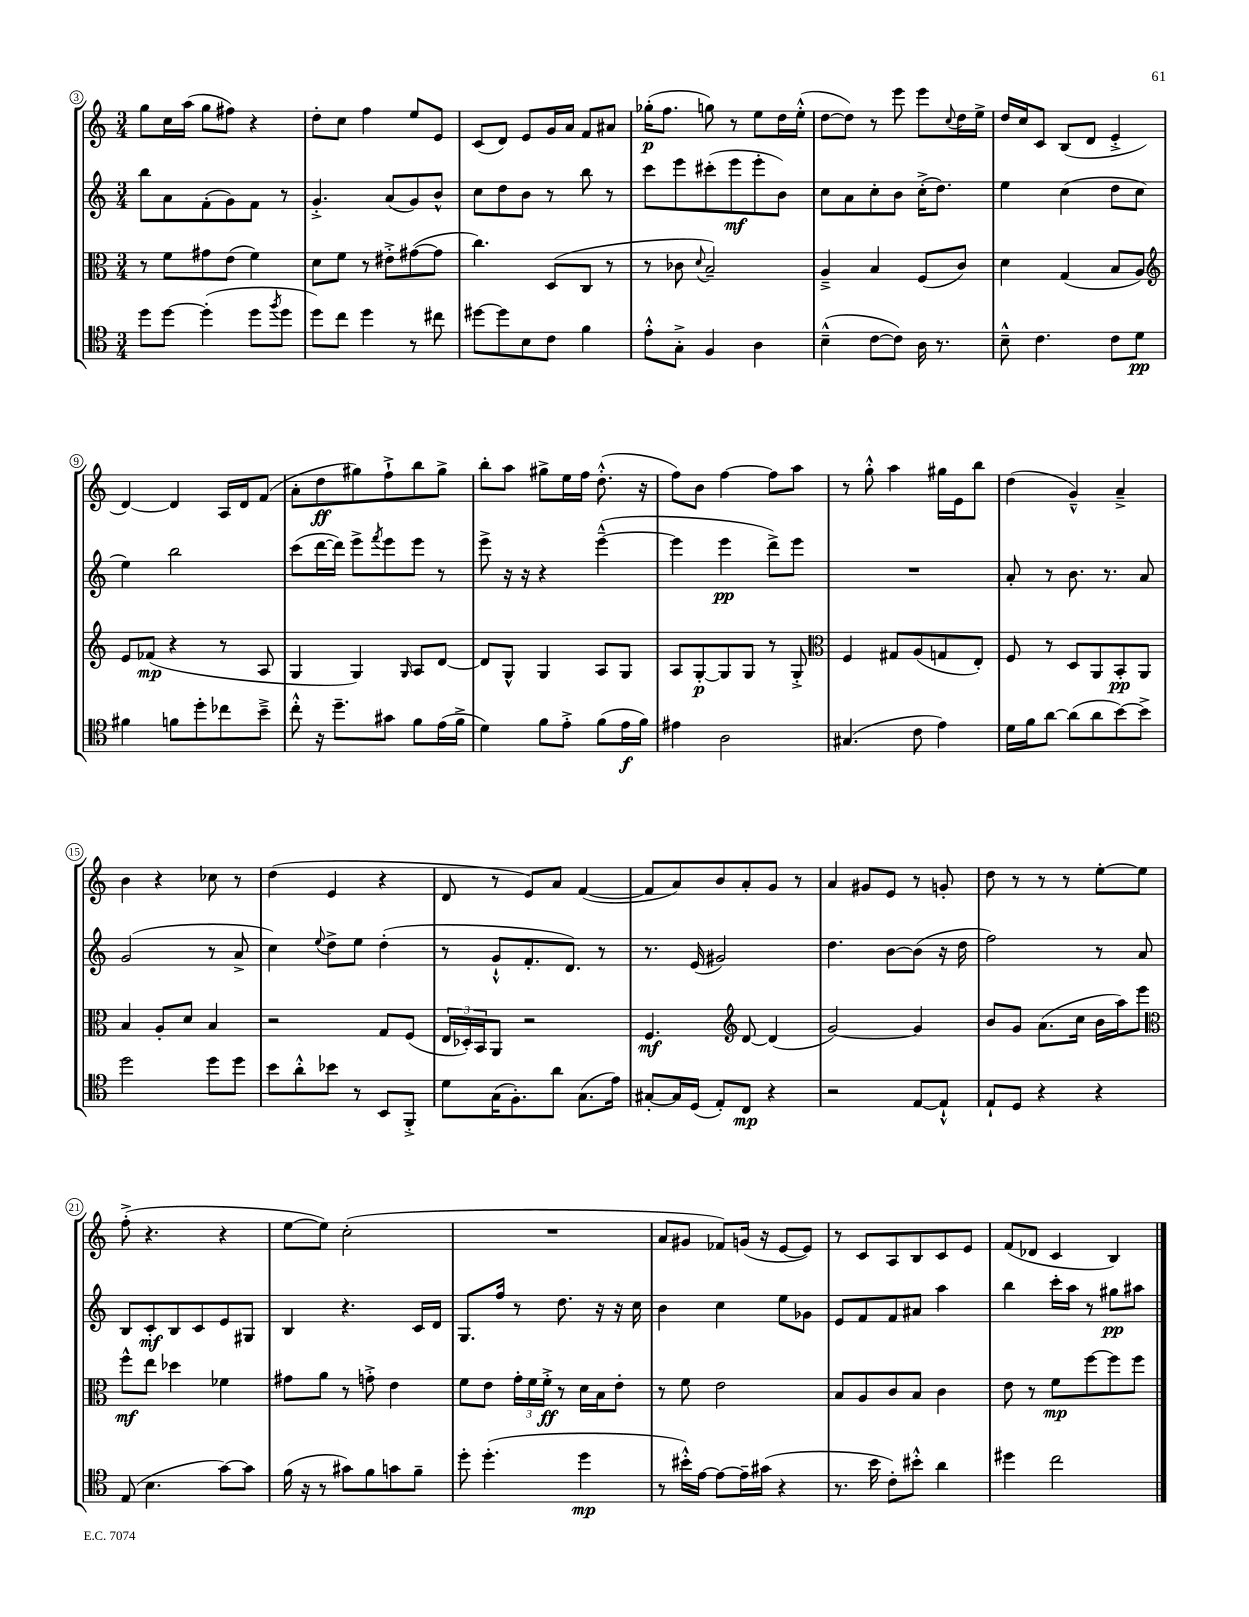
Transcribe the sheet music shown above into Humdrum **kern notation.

**kern	**kern	**kern	**kern
*staff4	*staff3	*staff2	*staff1
*clefC4	*clefC3	*clefG2	*clefG2
*k[]	*k[]	*k[]	*k[]
*M3/4	*M3/4	*M3/4	*M3/4
8dd	8r	8bb	8gg
[8dd	8f	8a	16cc
.	.	.	(16aa
(4dd']	8g#	(8f'	8gg
.	(8e	8g)	8ff#)
8dd	4f)	8f	4r
8qff	.	.	.
8dd	.	8r	.
=	=	=	=
8dd)	8d	4.g'^	8dd'
8cc	8f	.	8cc
4dd	8r	.	4ff
.	8e#'^	(8a	.
8r	([8g#	8g)	8ee
8cc#	8g#]	8b^^	8e
=	=	=	=
[8dd#	4.cc)	8cc	(8c
8dd#]	.	8dd	8d)
8B	.	8b	8e
8c	(8D	8r	16g
.	.	.	16a
4f	8C	8bb	8f
.	8r	8r	8a#
=	=	=	=
8e'^^	8r	8ccc	(16gg-'
.	.	.	8.ff
8G'^	8c-	8eee	.
.	8qqd	.	.
4F	2B~)	(8ccc#'	8gg)
.	.	8eee	8r
4A	.	8eee'	8ee
.	.	8b)	16dd
.	.	.	(16ee'^^
=	=	=	=
(4B~^^	4A~^	8cc	[8dd
.	.	8a	8dd])
[8c	4B	8cc'	8r
8c])	.	8b	8eee
16A	(8F	(16cc'^	8eee
8.r	.	8.dd)	.
.	.	.	8qqcc
.	8c)	.	16dd
.	.	.	16ee^
=	=	=	=
8B~^^	4d	4ee	16dd
.	.	.	16cc
4.c	.	.	8c
.	(4G	(4cc	(8B
.	.	.	8d
8c	8B	8dd	4e'^
8d	8A)	8cc	.
=	=	=	=
*	*clefG2	*	*
4f#	8e	4ee)	[4d)
.	(8f-	.	.
8f	4r	2bb	4d]
8dd'	.	.	.
8cc-	8r	.	16A
.	.	.	16d
8b~^	8A	.	(8f
=	=	=	=
8cc'^^	4G	(8ccc	8a'
16r	.	[16ddd	8dd
8.dd~	.	16ddd])	.
.	4G)	8eee^	8gg#)
.	.	8qfff	.
8g#	.	8eee	8ff`^
.	16qqG	.	.
8f	8A	8eee	8bb
(16e	[8d	8r	8gg#^
16f^	.	.	.
=	=	=	=
4d)	8d]	8eee^	8bb'
.	8G^^	16r	8aa
.	.	16r	.
8f	4G	4r	8gg#^
8e'^	.	.	16ee
.	.	.	16ff
(8f	8A	([4eee~^^	(8.dd'^^
16e	8G	.	.
16f)	.	.	16r
=	=	=	=
4e#	8A	4eee]	8ff)
.	[8G'	.	8b
2A	8G]	4eee	[4ff
.	8G	.	.
.	8r	8ddd^)	8ff]
.	8G'^	8eee	8aa
=	=	=	=
*	*clefC3	*	*
(4.G#	4F	2.r	8r
.	.	.	8gg'^^
.	8G#	.	4aa
8c	(8A	.	.
4e)	8G	.	16gg#
.	.	.	16e
.	8E')	.	8bb
=	=	=	=
16d	8F	8a'	(4dd
16f	.	.	.
[8a	8r	8r	.
(8a]	8D	8.b	4g~^^)
8a	8AA	.	.
.	.	8.r	.
[8b)	8BB'	.	4a~^
8b^]	8AA	8a	.
=	=	=	=
2dd	4B	(2g	4b
.	8A'	.	4r
.	8d	.	.
8dd	4B	8r	8cc-
8dd	.	8a^	8r
=	=	=	=
8b	2r	4cc)	(4dd
8a'^^	.	.	.
.	.	8qqee	.
8b-	.	8dd^	4e
8r	.	8ee	.
8BB	8G	(4dd'	4r
8FF'^	(8F	.	.
=	=	=	=
8d	24E	8r	8d
.	24D-')	.	.
.	24BB	.	.
(16G	8AA	8g`^^	8r
8.F')	.	.	.
.	2r	8.f'	8e)
8a	.	.	8a
.	.	8.d)	.
(8.G	.	.	([4f
.	.	8r	.
16e)	.	.	.
=	=	=	=
[8G#'	4.F	8.r	8f]
16G#]	.	.	8a)
(16D	.	(16e	.
8E')	.	2g#)	8b
*	*clefG2	*	*
8C	[8d	.	8a'
4r	(4d]	.	8g
.	.	.	8r
=	=	=	=
2r	[2g)	4.dd	4a
.	.	.	8g#
.	.	[8b	8e
[8E	4g]	(8b]	8r
8E`^^]	.	16r	8g'
.	.	16dd	.
=	=	=	=
8E`	8b	2ff)	8dd
8D	8g	.	8r
4r	(8.a	.	8r
.	.	.	8r
.	16cc	.	.
4r	16b	8r	[8ee'
.	16aa)	.	.
.	8eee	8a	8ee]
=	=	=	=
*	*clefC3	*	*
(8E	8ff^^	8B	(8ff'^
4.B	8ee	8c'	4.r
.	4dd-	8B	.
.	.	8c	.
[8g)	4f-	8e	4r
8g]	.	8G#	.
=	=	=	=
(16f	8g#	4B	[8ee
16r	.	.	.
8r	8a	.	8ee])
8g#)	8r	4.r	(2cc'
8f	8g'^	.	.
8g	4e	.	.
8f~	.	16c	.
.	.	16d	.
=	=	=	=
8dd'	8f	8.G	2.r
(4.dd'	8e	.	.
.	.	16ff	.
.	24g'	8r	.
.	24f	.	.
.	24f'^	.	.
.	8r	8.dd	.
4dd	16d	.	.
.	16B	16r	.
.	8e'	16r	.
.	.	16cc	.
=	=	=	=
8r	8r	4b	8a
16b#'^^)	8f	.	8g#
[16e	.	.	.
8e_	2e	4cc	8f-)
16e~]	.	.	(16g
(16g#	.	.	16r
4r	.	8ee	[8e
.	.	8g-	8e])
=	=	=	=
8.r	8B	8e	8r
.	8A	8f	8c
16b	.	.	.
8c')	8c	8f	8A
8b#'^^	8B	8a#	8B
4a	4c	4aa	8c
.	.	.	8e
=	=	=	=
4dd#	8e	4bb	(8f
.	8r	.	8d-
2cc	8f	16ccc'	4c
.	.	16aa	.
.	[8ff	8r	.
.	8ff]	8gg#	4B)
.	8ff	8aa#	.
==	==	==	==
*-	*-	*-	*-
